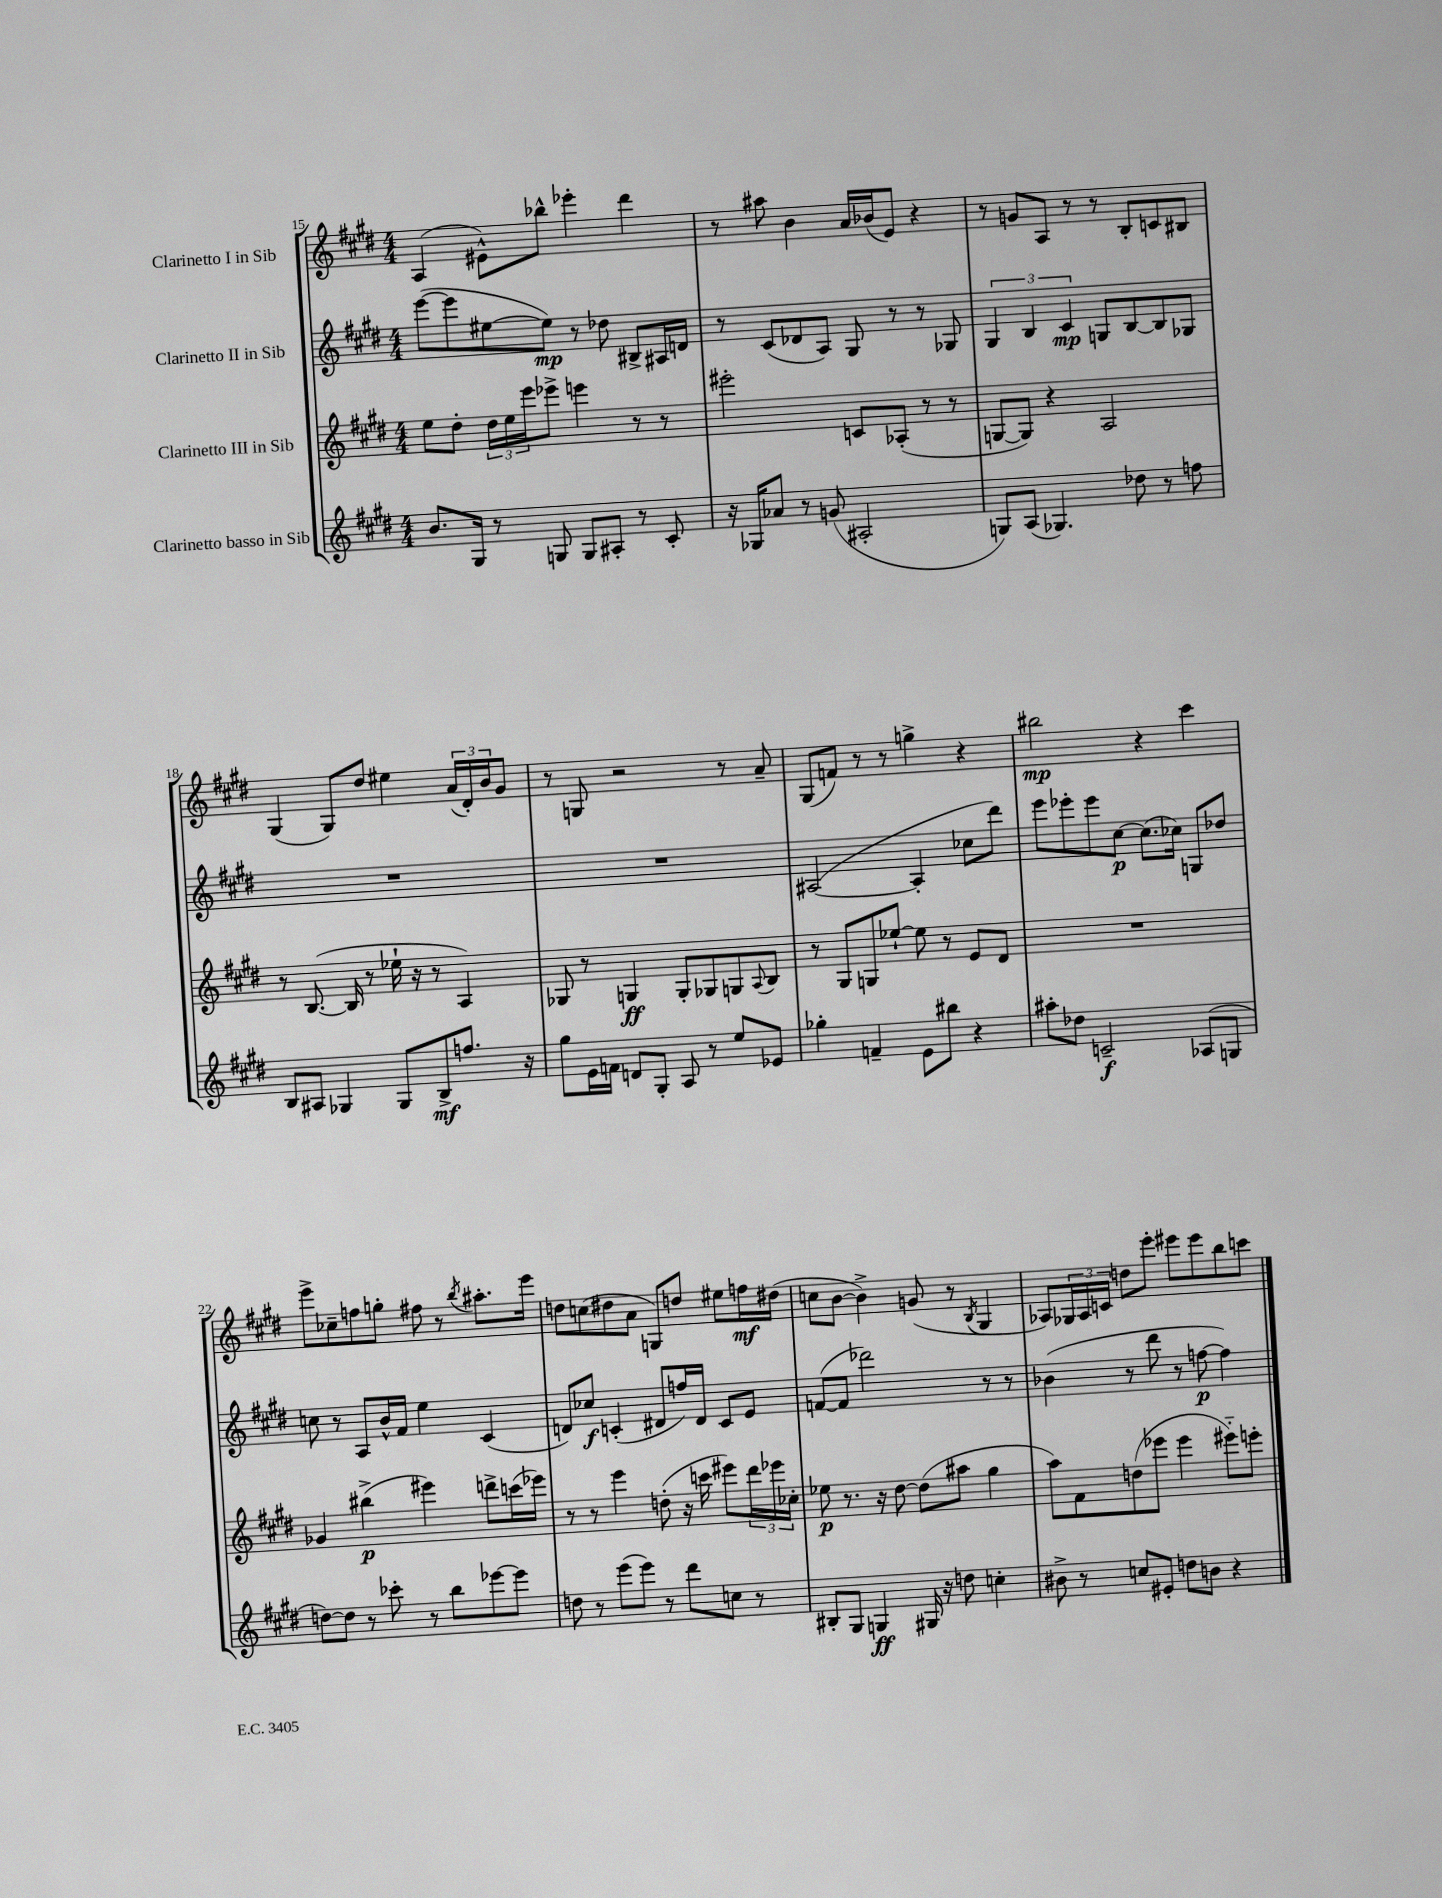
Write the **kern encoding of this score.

**kern	**kern	**kern	**kern
*staff4	*staff3	*staff2	*staff1
*clefG2	*clefG2	*clefG2	*clefG2
*k[f#c#g#d#]	*k[f#c#g#d#]	*k[f#c#g#d#]	*k[f#c#g#d#]
*M4/4	*M4/4	*M4/4	*M4/4
8.b/L	8ee\L	([8eee\L	(4A/
.	8dd#'\J	8eee\]	.
16G#/Jk	.	.	.
8r	24dd#\LL	[8ee#\	8e#^^\L)
.	24ee\	.	.
.	24eee\J	.	.
8G/	8eee-^\J	8ee#\]J)	8bb-^^\J
8G/L	4eee\	8r	4eee-'\
8A#'/J	.	8dd-\	.
8r	8r	8B#^/L	4ddd#\
8c#'/	8r	16A#/L	.
.	.	16d/JJ	.
=	=	=	=
16r	2eee#'\	8r	8r
16G-/LK	.	.	.
8a-/J	.	(8c#/L	8aa#\
8r	.	8d-/	4b\
(8g/	.	8A/J)	.
2A#'/	8c/L	8G#/	16a/LL
.	.	.	(16b-/J
.	(8A-'/J	8r	8e/J)
.	8r	8r	4r
.	8r	8G-/	.
=	=	=	=
8G/L)	[8G/L	6G#/	8r
(8A/J	8G/]J)	.	8g/L
.	.	6B/	.
4.G-/)	4r	.	8A/J
.	.	6c#/	.
.	.	.	8r
.	2A/	8G/L	8r
8dd-\	.	[8B/	8B'/L
8r	.	8B/]	8c/
8ff\	.	8G-/J	8B#/J
=	=	=	=
8B/L	8r	1r	(4G#/
8A#/J	([8.B/	.	.
4G-/	.	.	8G#/L)
.	16B/]	.	.
.	8r	.	8dd#/J
8G-/L	16ee-`\	.	4ee#\
.	16r	.	.
8B^/	8r	.	.
8.ff/J	4A/)	.	(24a/LL
.	.	.	24d#'/)
.	.	.	24b/J
.	.	.	8g#/J
16r	.	.	.
=	=	=	=
8gg#\L	8G-/	1r	8r
16e\L	8r	.	8G/
16f\JJ	.	.	.
8d/L	4G/	.	2r
8G#'/J	.	.	.
8A/	8G'/L	.	.
8r	8G-/	.	.
8ee/L	8G/	.	8r
.	8qqA/	.	.
8e-/J	8B/J	.	8a~/
=	=	=	=
4gg-'\	8r	([2A#/	(8G#/L
.	8G#/L	.	8f/J)
4f~/	8G/	.	8r
.	[8ee-`/J	.	8r
8e\L	8ee-\]	4A#'/]	4gg^\
8bb#\J	8r	.	.
4r	8e/L	8cc-\L	4r
.	8d#/J	8ddd#\J)	.
=	=	=	=
8aa#'\L	1r	8eee\L	2bb#\
8dd-\J	.	8eee-'\	.
2c~/	.	8eee-\	.
.	.	[8cc#\J	.
.	.	(8.cc#\]L	4r
.	.	16cc-\Jk)	.
(8A-/L	.	8G/L	4ccc#\
8G/J	.	8dd-/J	.
=	=	=	=
[8dd\L)	4g-/	8cc\	8eee^\L
8dd\]J	.	8r	8cc-~\
8r	(4bb#^\	8A/L	8ff\
8ccc-'\	.	16b^^/L	8gg'\J
.	.	16f#/JJ	.
8r	4eee#\)	4ee\	8ff#\
8bb\L	.	.	8r
.	.	.	8qbb/
[8eee-\	8ddd^\L	(4c#/	8.aa#'\L
8eee-\]J	(16ccc\L	.	.
.	16eee-\JJ)	.	16eee\Jk
=	=	=	=
8dd\	8r	8d/L)	8dd\L
8r	8r	8cc-/J	(8cc\
(8eee\L	4eee\	(4c'/	8dd#\
8eee\J)	.	.	8a\J
8r	(8dd'\	8d#/L	8G/L)
8ddd#\L	16r	16ff/L)	8dd/J
.	16ccc\	16d#/JJ	.
8cc\J	8eee#\L)	8c/L	8ee#\L
8r	24ddd#\L	8e/J	16ff\L
.	24eee-\	.	.
.	.	.	(16dd#\JJ
.	24cc-'\JJ	.	.
=	=	=	=
8B#'/L	8ee-\	([8f/L	8cc\L
8G#/J	8.r	8f/]J	[8b\J
4G/	.	2ddd-\)	4b^\])
.	16r	.	.
.	[8dd#\	.	.
16G#/	(8dd#\]L	.	(8g/
16r	.	.	.
8dd\	8aa#\J	.	8r
.	.	.	8qB/
4cc'\	4gg#\	8r	4G#/
.	.	8r	.
=	=	=	=
8b#^\	8aa\L)	(4b-\	8A-/L)
8r	8f#\	.	24G-/L
.	.	.	24A-/
.	.	.	24c/JJ
8cc/L	(8dd\	8r	8dd\L
8e#'/J	8eee-\J	8ddd#\	8eee'\J
8dd\L	4eee-\	8r	8eee#\L
8b\J	.	[8ff\	8eee#\
4r	8eee#'~\L)	4ff\])	8bb\
.	8eee'\J	.	8ccc\J
==	==	==	==
*-	*-	*-	*-
